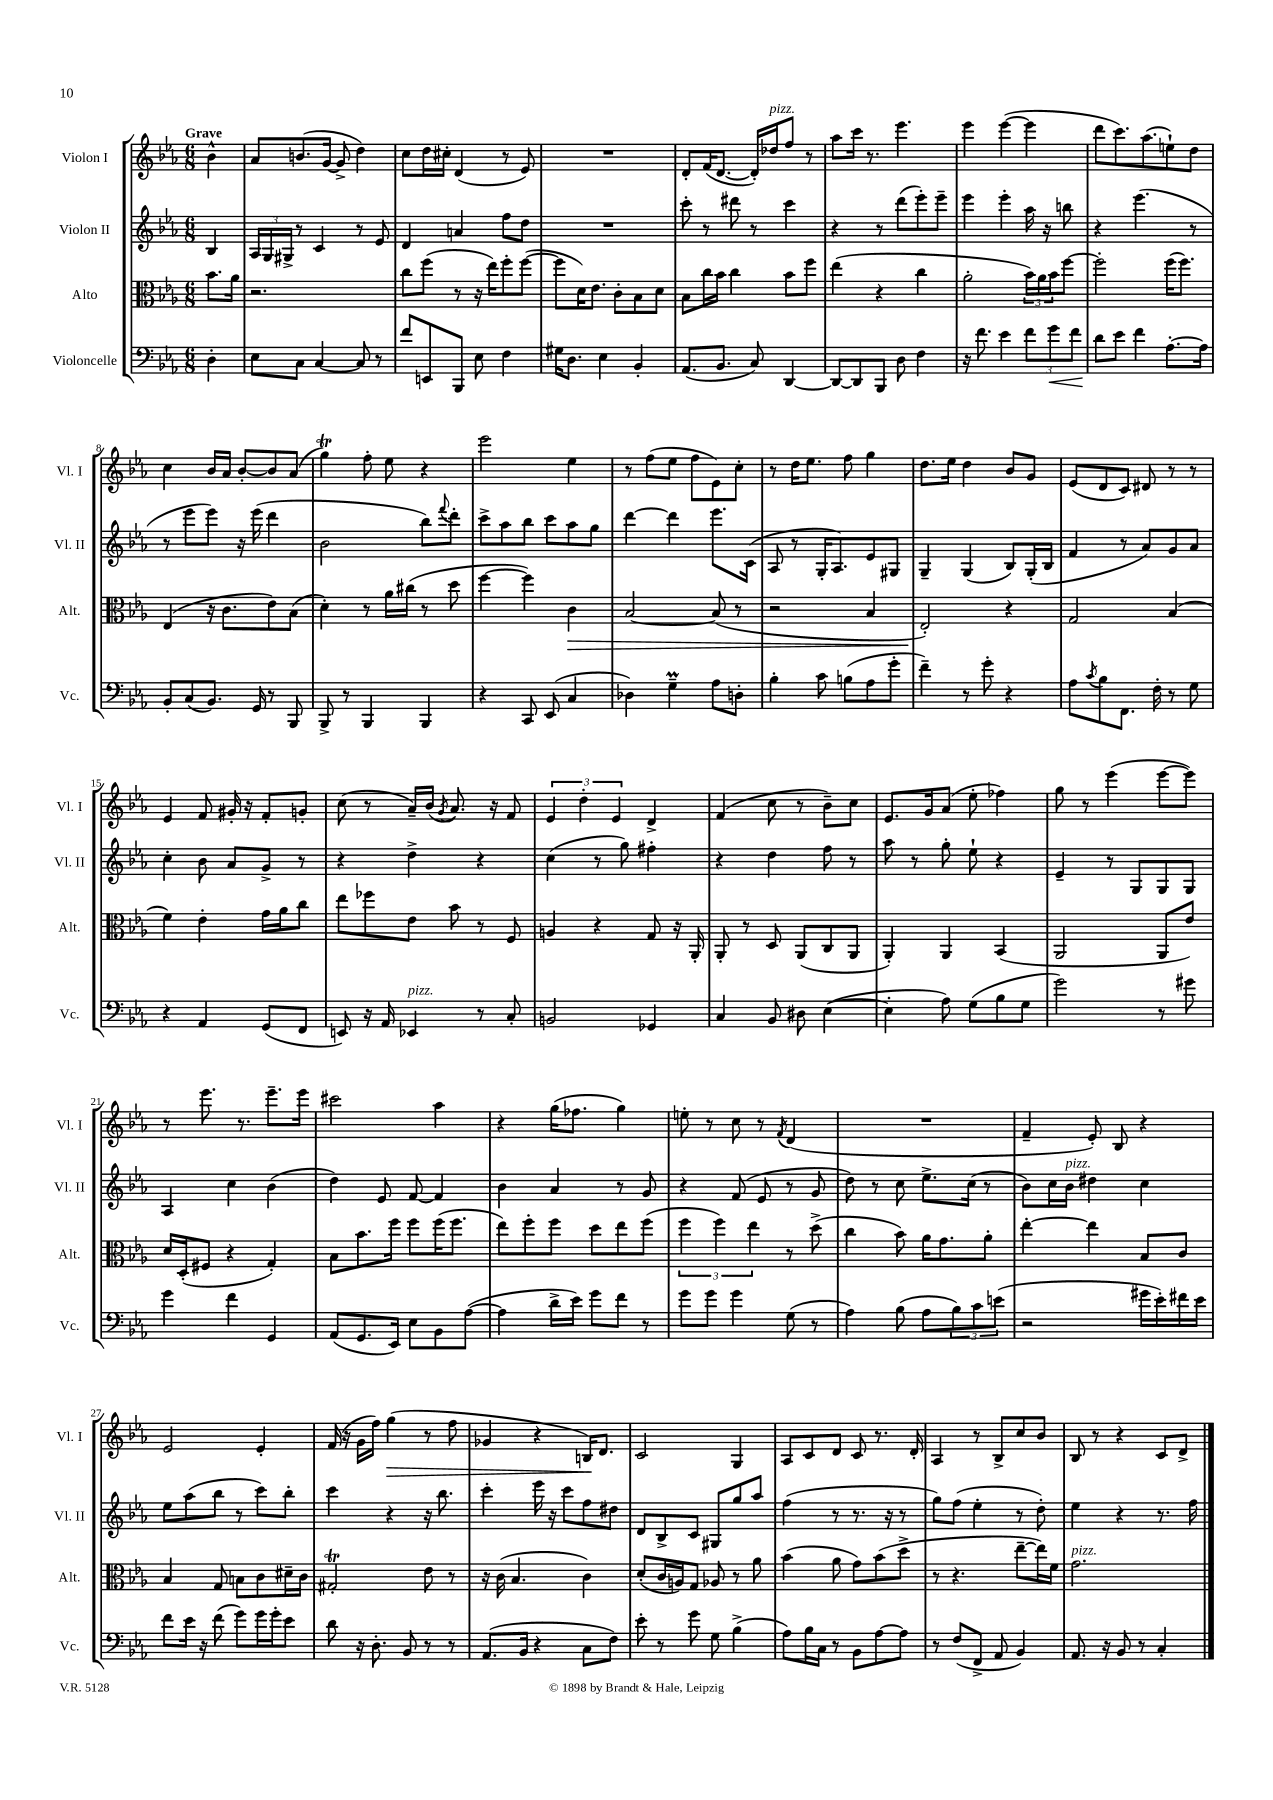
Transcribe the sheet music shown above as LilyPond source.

<<
\new StaffGroup <<
\new Staff = "s0" \with { instrumentName = "Violon I" shortInstrumentName = "Vl. I" } {
    \clef treble \key ees \major \numericTimeSignature \time 6/8 \partial 4 \tempo "Grave"
    bes'4-^ |
    aes'8 b'8.( g'16~ g'8-> d''4) |
    c''8 d''16 cis''16-. d'4( r8 ees'8) |
    R2. |
    d'8-. f'16( d'8.~ d'16-.) des''16^\markup { \italic "pizz." } f''8 r8 |
    aes''8 c'''16 r8. ees'''4. |
    ees'''4 ees'''4~( ees'''4 |
    d'''8 c'''8.) aes''8.( e''8-!) d''8 |
    c''4 bes'16 aes'16 bes'8~-. bes'8 aes'8( |
    g''4\trill) f''8-. ees''8 r4 |
    ees'''2 ees''4 |
    r8 f''8( ees''8 f''8 ees'8) c''8-. |
    r8 d''16 ees''8. f''8 g''4 |
    d''8. ees''16 d''4 bes'8 g'8 |
    ees'8( d'8 c'8) dis'8 r8 r8 |
    ees'4 f'8 gis'16-. r16 f'8-. g'8-. |
    c''8( r8 aes'16--) bes'16( \acciaccatura { g'8 } aes'8.) r16 f'8 |
    \tuplet 3/2 { ees'4 d''4-. ees'4 } d'4-> |
    f'4( c''8 r8 bes'8--) c''8 |
    ees'8. g'16 aes'8( ees''8-. fes''4) |
    g''8 r8 ees'''4( ees'''8~ ees'''8) |
    r8 ees'''8. r8. ees'''8.-- ees'''16 |
    cis'''2 aes''4 |
    r4 g''16( fes''8. g''4) |
    e''8-. r8 c''8 r8 \acciaccatura { f'8 } d'4( |
    R2. |
    f'4-- ees'8-.) bes8 r4 |
    ees'2 ees'4-. |
    f'16( r16 g'16 f''16) g''4\>( r8 f''8 |
    ges'4 r4 b16\!) d'8. |
    c'2 g4 |
    aes8 c'8 d'8 c'8 r8. d'16-. |
    aes4 r8 bes8-> c''8 bes'8 |
    bes8 r8 r4 c'8 d'8-> \bar "|." |
}
\new Staff = "s1" \with { instrumentName = "Violon II" shortInstrumentName = "Vl. II" } {
    \clef treble \key ees \major \numericTimeSignature \time 6/8 \partial 4
    bes4 |
    \tuplet 3/2 { aes16 g16 gis16-> } r8 c'4 r8 ees'8 |
    d'4 a'4 f''8 d''8 |
    R2. |
    c'''8-. r8 dis'''8 r8 c'''4 |
    r4 r8 d'''8( ees'''8-.) ees'''8-- |
    ees'''4 ees'''4-. aes''16 r16 b''8 |
    r4 ees'''4.( r8 |
    r8 ees'''8 ees'''8) r16 ees'''16( d'''4 |
    bes'2 bes''8) \appoggiatura { f'''8 } d'''8-. |
    c'''8-> aes''8 bes''8 c'''8 aes''8 g''8 |
    d'''4~ d'''4 ees'''8. c'16( |
    aes8 r8 g16-. aes8.) ees'8 gis8 |
    g4-- g4( bes8) g16-.( bes16 |
    f'4 r8 aes'8) g'8 aes'8 |
    c''4-. bes'8 aes'8 g'8-> r8 |
    r4 d''4-> r4 |
    c''4( r8 g''8) fis''4-. |
    r4 d''4 f''8 r8 |
    aes''8 r8 g''8-. ees''8-! r4 |
    ees'4-- r8 g8 g8 g8 |
    aes4 c''4 bes'4( |
    d''4) ees'8 f'8~ f'4 |
    bes'4 aes'4 r8 g'8 |
    r4 f'8( ees'8 r8 g'8 |
    d''8) r8 c''8 ees''8.-> c''16( r8 |
    bes'8) c''16 bes'16^\markup { \italic "pizz." } dis''4 c''4 |
    ees''8 aes''8( bes''8 r8 c'''8) bes''8-. |
    c'''4 r4 r16 bes''8. |
    c'''4-. ees'''16 r16 c'''8 f''8 dis''8 |
    d'8 bes8-> c'8 gis8 g''8 aes''8 |
    f''4( r8 r8. r16 r8 |
    g''8) f''8( ees''4-. r8 d''8-.) |
    ees''4 r4 r8. f''16 \bar "|." |
}
\new Staff = "s2" \with { instrumentName = "Alto" shortInstrumentName = "Alt." } {
    \clef alto \key ees \major \numericTimeSignature \time 6/8 \partial 4
    bes'8. aes'16 |
    r2. |
    c''8 f''8( r8 r16 ees''16) f''8-. f''8~( |
    f''8 d'16) ees'8. c'8-. bes8 d'8 |
    bes8 c''16 bes'16 c''4 bes'8 f''8 |
    ees''4( r4 c''4 |
    aes'2-. \tuplet 3/2 { bes'16) aes'16 bes'16 } f''8~ |
    f''2-. f''16( f''8.) |
    ees4( r16 c'8. ees'8) bes8( |
    d'4-.) r8 aes'16 cis''16( r8 d''8 |
    f''4~ f''4) c'4\> |
    bes2~ bes8( r8 |
    r2 bes4 |
    ees2-.\!) r4 |
    g2 bes4( |
    f'4) ees'4-. g'16 aes'16 c''8 |
    ees''8 fes''8 ees'8 bes'8 r8 f8 |
    a4 r4 g8 r16 aes,16-. |
    aes,8-. r8 d8 aes,8( c8 aes,8 |
    aes,4-.) aes,4 bes,4( |
    aes,2 aes,8 ees'8) |
    d'16 d16-.( fis8 r4 g4-.) |
    bes8 bes'8. f''16 f''8 f''16( f''8. |
    ees''8) f''8-. f''8 d''8 ees''8 f''8( |
    \tuplet 3/2 { f''4 f''4) ees''4 } r8 d''8->( |
    c''4 bes'8) aes'16 g'8. aes'8-. |
    ees''4~-. ees''4 bes8 c'8 |
    bes4 g8 b8 c'8 dis'16-- c'16 |
    gis2-.\trill ees'8 r8 |
    r16 c'16( bes4. c'4) |
    d'8-.( c'16 a16) g8 aes8 r8 aes'8 |
    bes'4( aes'8 g'8) bes'8( d''8-> |
    r8 r4. ees''8~-- ees''16) f'16 |
    g'2.^\markup { \italic "pizz." } \bar "|." |
}
\new Staff = "s3" \with { instrumentName = "Violoncelle" shortInstrumentName = "Vc." } {
    \clef bass \key ees \major \numericTimeSignature \time 6/8 \partial 4
    d4-. |
    ees8 c8 c4~ c8 r8 |
    f'8 e,8 bes,,8 ees8 f4 |
    gis16 d8. ees4 bes,4-. |
    aes,8.( bes,8. c8) d,4~ |
    d,8~ d,8 bes,,8 d8 f4 |
    r16 f'8. ees'4 \tuplet 3/2 { f'8 g'8\< f'8 } |
    d'8\! ees'8 f'4 aes8.~-. aes16 |
    bes,8-. c8( bes,8.) g,16 r8 bes,,8 |
    bes,,8-> r8 bes,,4 bes,,4 |
    r4 c,8 ees,8( c4 |
    des4) g4--\prall aes8 d8-. |
    bes4-. c'8 b8( aes8 g'8-. |
    f'4--) r8 g'8-. r4 |
    aes8 \acciaccatura { c'8 } bes8 f,8. f16-. r8 g8 |
    r4 aes,4 g,8( f,8 |
    e,8) r16 aes,16 ees,4^\markup { \italic "pizz." } r8 c8-. |
    b,2 ges,4 |
    c4 bes,8 dis8 ees4~( |
    ees4-. aes8) g8( bes8 g8 |
    g'2) r8 gis'8 |
    g'4 f'4 g,4 |
    aes,8( g,8. ees,16) ees8 bes,8 aes8~( |
    aes4 d'16-> ees'16) g'8 f'8 r8 |
    g'8 g'8 g'4 g8( r8 |
    aes4) bes8( aes8 \tuplet 3/2 { bes8) c'8 e'8( } |
    r2 gis'16 ees'16-.) fis'16 ees'16 |
    f'8 ees'16 r16 f'8( g'8) g'16 g'16-. ees'8 |
    d'8 r16 d8.-. bes,8 r8 r8 |
    aes,8.( bes,16 r4 c8 f8) |
    ees'8-. r8 g'8 g8 bes4->( |
    aes8) bes16 c16 r8 bes,8 aes8~ aes8 |
    r8 f8( f,8-> aes,8 bes,4) |
    aes,8. r16 bes,8 r8 c4-. \bar "|." |
}
>>
>>
